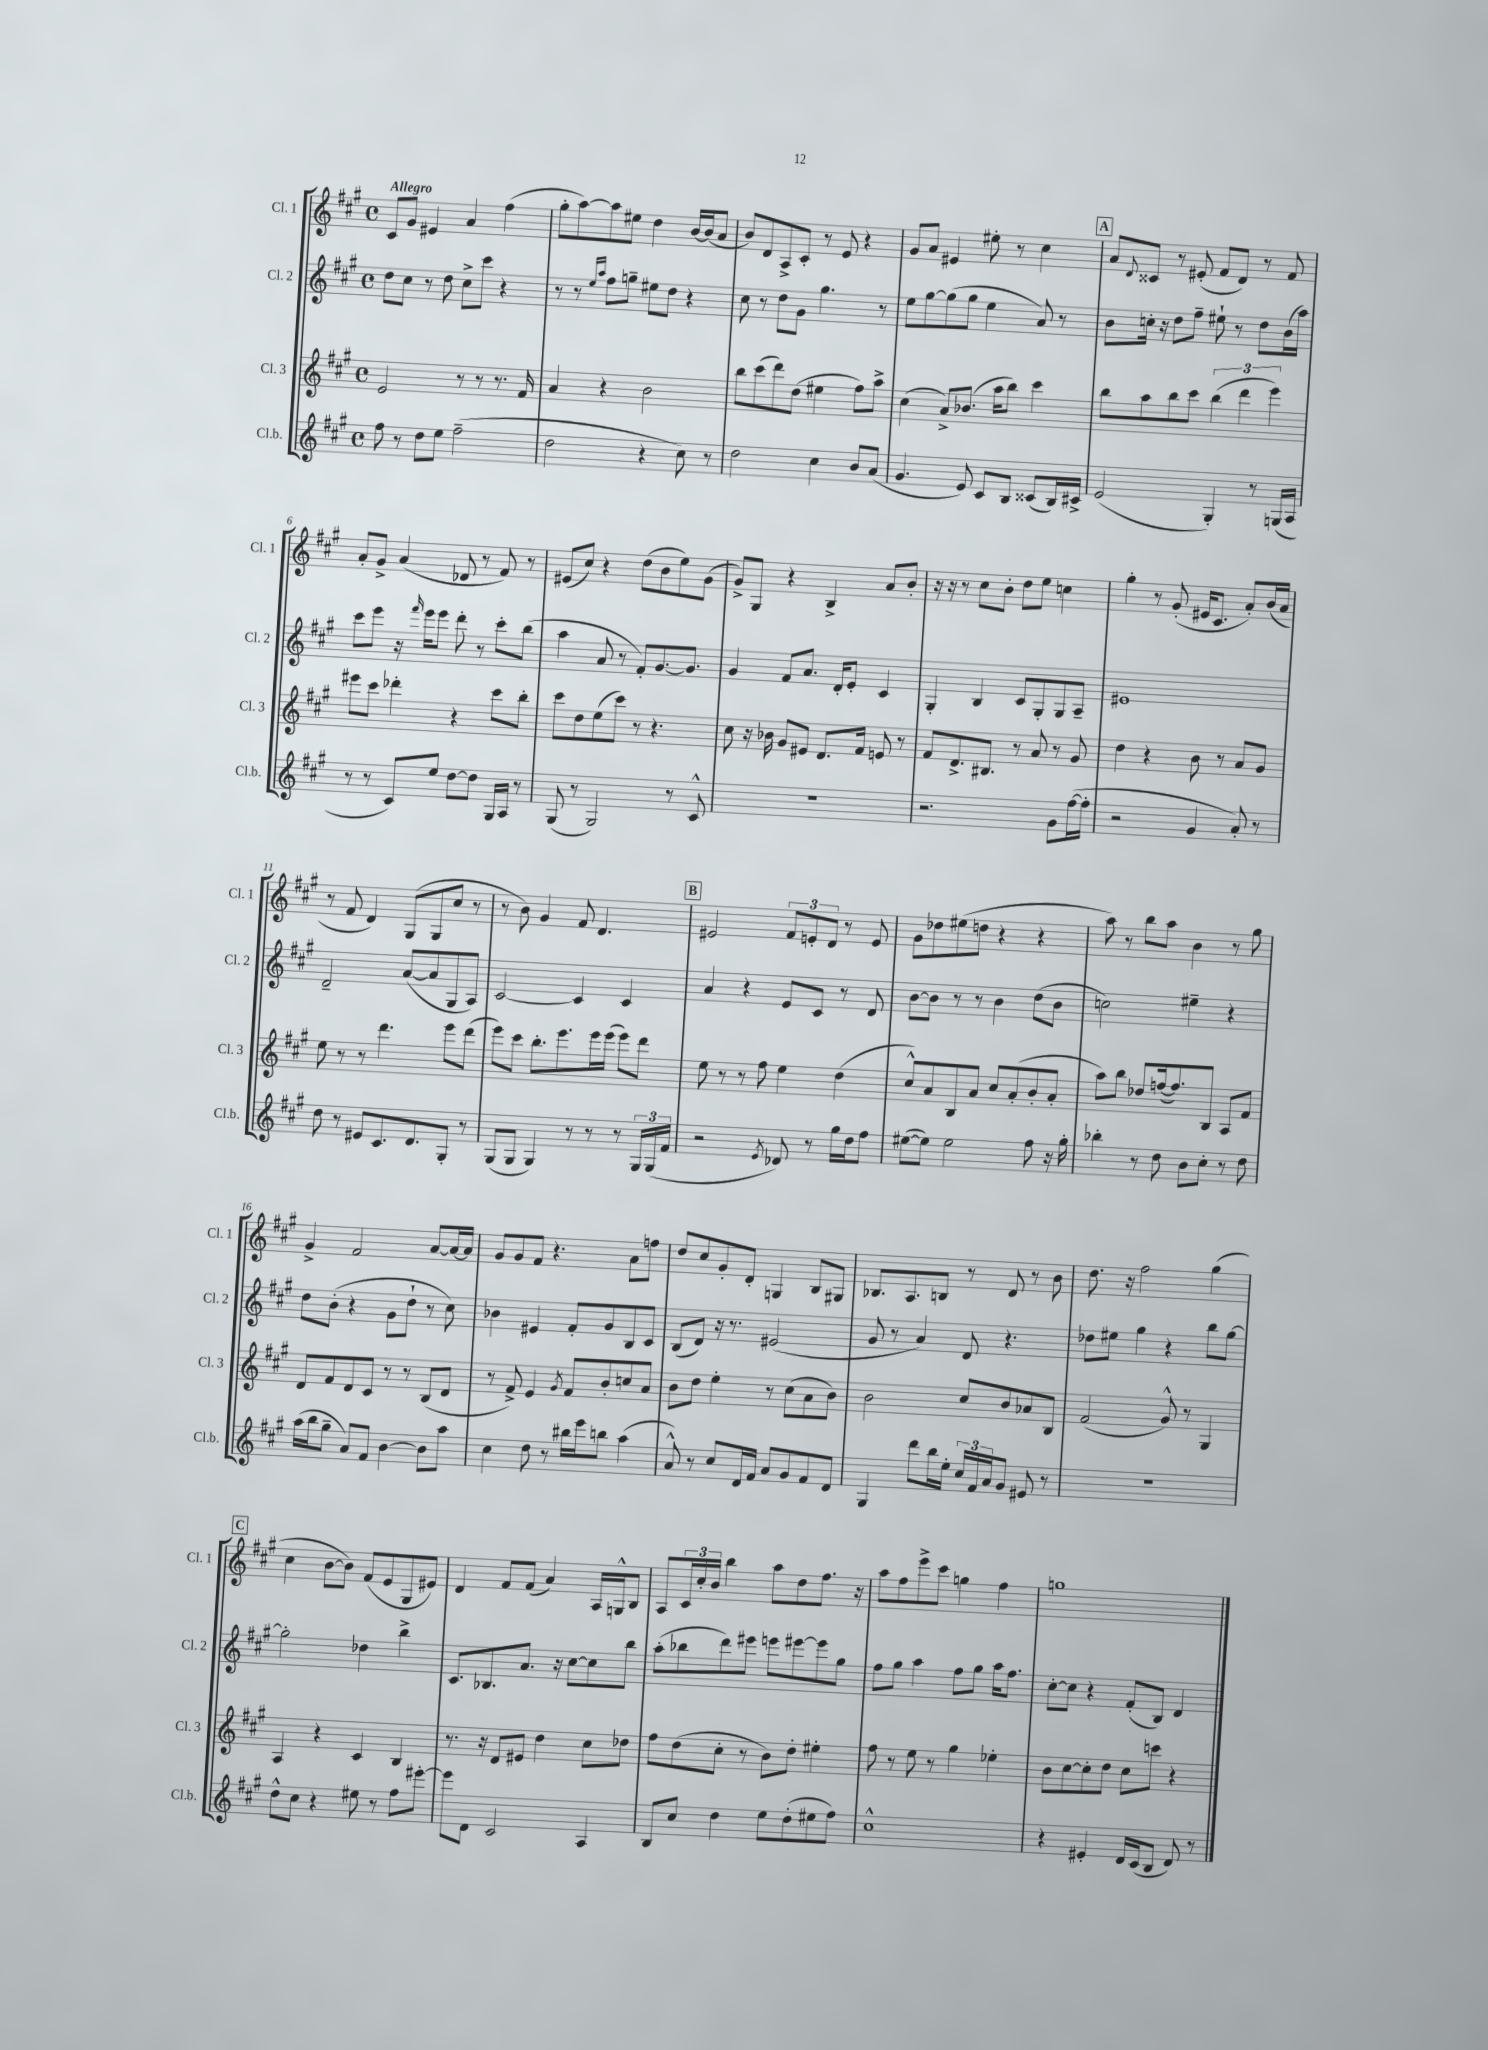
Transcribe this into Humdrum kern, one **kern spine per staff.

**kern	**kern	**kern	**kern
*staff4	*staff3	*staff2	*staff1
*clefG2	*clefG2	*clefG2	*clefG2
*k[f#c#g#]	*k[f#c#g#]	*k[f#c#g#]	*k[f#c#g#]
*M4/4	*M4/4	*M4/4	*M4/4
*met(c)	*met(c)	*met(c)	*met(c)
8ff#	2e	8dd	8c#
8r	.	8cc#	8g#
8dd	.	8r	4e#
8ee	.	8dd	.
(2ff#~	8r	8cc#^	4a
.	8r	8ccc#	.
.	8.r	4r	(4ff#
.	16f#	.	.
=	=	=	=
2dd	4a	8r	8gg#'
.	.	8r	[8aa)
.	.	16qqee	.
.	.	16qqaa	.
.	4r	8ff#	8aa]
.	.	8gg~	8ee#
4r	2b	8ee#	4dd
.	.	8dd	.
8cc#)	.	4r	[16b
.	.	.	(16b]
8r	.	.	8a
=	=	=	=
2dd	8bb	8cc#	8b)
.	(8ccc#	8r	8d
.	8ddd)	8dd	8A^
.	(8dd	8g#	8c#'
4cc#	4ee#	4.gg#	8r
.	.	.	8e
8b	8ff#)	.	4r
(8a	8aa^	8r	.
=	=	=	=
4.g#	(4cc#	8ee	8g#
.	.	[8gg#	8a
.	8a^)	(8gg#]	4e#
8e)	(8.b-	8gg#	.
8c#	.	4ee	8ee#'
.	16aa	.	.
8B	8bb)	.	8r
(8c##	4ccc#	8a)	4cc#
16B)	.	8r	.
16c#^	.	.	.
=	=	=	=
(2e	8bb	8b	8a
.	.	.	8qqd
.	8aa	16cc'	8c##
.	.	16r	.
.	8bb	8dd	8r
.	8ccc#	8ff#~	(8e#'
4G#')	(6bb	8ee#`	8f#
.	.	8r	8d)
.	6ddd	.	.
8r	.	8dd	8r
.	6eee)	.	.
(16G	.	(16b	8f#
16A	.	16aa)	.
=	=	=	=
8r	8eee#	8ccc#	8a'
8r	8ccc#	8eee	8g#^
8c#)	4ddd-'	16r	(4a
.	.	16qqfff#	.
.	.	16eee	.
8ee	.	8eee	.
[8dd	4r	8ddd'	8d-
8dd]	.	8r	8r
16G#	8ccc#	8ccc#'	8f#)
16A	.	.	.
8r	8bb'	(8bb	8r
=	=	=	=
(8G#	8ccc#	4aa	(8e#
8r	8dd	.	8cc#)
2G#)	(8ee	8a	4r
.	8ccc#)	8r	.
.	8r	8f#')	(8dd
.	4.r	[8.g#	8b
8r	.	.	8ee)
.	.	8.g#]	.
8c#^^	.	.	(8g#
=	=	=	=
1r	8cc#	4g#	8g#^)
.	16r	.	8G#
.	16b-	.	.
.	8g#	8f#	4r
.	8e#	8.a	.
.	8.d	.	4B^
.	.	16d'	.
.	.	8e'	.
.	16f#	.	.
.	8e	4c#	8a
.	8r	.	8b'
=	=	=	=
2.r	8f#	4G#'	16r
.	.	.	16r
.	8.d^	.	8r
.	.	4B	8cc#
.	8.B#	.	.
.	.	.	8b'
.	8r	8c#	8dd
.	8a	8G#'	8ee
8g#	8r	8G#	4cc
([16ff#	8g#	8A~	.
16ff#']	.	.	.
=	=	=	=
2r	4dd	1e#	4gg#'
.	4r	.	8r
.	.	.	(8g#'
4g#	8b	.	16e#
.	.	.	8.c#
.	8r	.	.
8a')	8a	.	8a')
8r	8g#	.	(16b
.	.	.	16a
=	=	=	=
8dd	8ee	2d~	8r
8r	8r	.	8f#
8e#	8r	.	4d)
8.c#	4.ddd	.	.
.	.	([8a	(8G#
8.d	.	.	.
.	.	8a]	8G#
8G#'	8eee	8G#	8cc#
8r	(8ddd	8A)	8r
=	=	=	=
(8G#	8eee)	[2c#	8r
8G#	8ccc#	.	8b)
4G#)	8.bb'	.	4g#
.	8.eee	.	.
8r	.	4c#]	8f#
8r	16eee	.	4.d
.	(16eee	.	.
8r	8eee)	4c#	.
24G#	8ddd	.	.
(24G#	.	.	.
24f#	.	.	.
=	=	=	=
2r	8ee	4a	2e#
.	8r	.	.
.	8r	4r	.
.	8ff#	.	.
8qe	.	.	.
8d-)	4ee	8e	12f#
.	.	.	12e'
8r	.	8c#	.
.	.	.	12d
16gg#	(4dd	8r	8r
16dd	.	.	.
8ff#	.	8d	8e
=	=	=	=
([8ee#	8cc#^^)	[8b	8g#
8ee#])	8a	8b]	8dd-
2ee#	8B	8r	(8ee#
.	8a	8r	8dd
.	8cc#	4b	4r
.	(8a'	.	.
8ff#	8b'	(8dd	4r
16r	8a'	8b	.
16gg#'	.	.	.
=	=	=	=
4bb-'	8aa)	2cc)	8aa)
.	8bb	.	8r
8r	8dd-	.	8bb
8dd	([16ff	.	8aa
.	8.ff])	.	.
8b	.	4ee#~	4b
8cc#'	8B	.	.
8r	8A	4r	8r
8dd	8f#	.	8gg#
=	=	=	=
(16aa	8d	8dd	4g#^
16bb	.	.	.
8gg#~	8f#	(8b'	.
8a)	8d	4r	2f#
8f#	8c#	.	.
[4b	8r	8g#	.
.	8r	8dd`	.
8b]	(8B	8r	[8a
8aa	8d	8cc#)	16a_
.	.	.	16a]
=	=	=	=
4cc#	8r	4b-	8g#
.	8f#^)	.	8g#
8dd	4e	4e#	8f#
8r	.	.	4.r
.	8qg#	.	.
16bb#	8f#	8f#'	.
16eee	.	.	.
8bb	8b'	8g#	.
(4aa	8cc	8B	8a
.	8a	8c#	8ff
=	=	=	=
8a^^)	8b	(8B	8dd
8r	8dd	8d)	8cc#
8cc#	4ee'	16r	8g#'
.	.	8.r	.
16d	.	.	8d'
16f#	.	.	.
8a	8r	(2e#	4G
8g#	(8cc#	.	.
8f#	8a	.	8B
8d	8b)	.	8G#
=	=	=	=
4G#	2b	8g#	8.B-
.	.	8r	.
.	.	.	8.A
8ddd	.	4a)	.
16bb	.	.	8B
16ee'	.	.	.
24cc#	8cc#	8d	8r
24f#	.	.	.
24a	.	.	.
8g#	8b	4.r	8d
8e#	8a-	.	8r
8r	8B	.	8b
=	=	=	=
1r	(2f#	8dd-	8.dd
.	.	8ee#	.
.	.	.	16r
.	.	4gg#	2ff#
.	8g#^^)	4r	.
.	8r	.	.
.	4G#	8bb	(4gg#
.	.	[8gg#	.
=	=	=	=
8dd^^	4A	2gg#']	4cc#
8cc#	.	.	.
4r	4r	.	[8b
.	.	.	8b])
8ee#	4c#	4dd-	(8f#
8r	.	.	8e
8ff#	4B	4bb^	8G#
[8eee#'	.	.	8e#)
=	=	=	=
8eee#]	8.r	8.c#	4d
8d	.	.	.
.	16r	8.B-	.
2c#	8d	.	8f#
.	8e#	8.a	(8f#
.	4dd	.	4a)
.	.	16r	.
.	.	[8cc#	.
4A	8cc#	8cc#]	16A
.	.	.	16G^^
.	8dd-	8bb	8B
=	=	=	=
8B	8ff#	(8aa'	8A
8cc#	(8dd	8bb-	24c#
.	.	.	24cc#'
.	.	.	24b
4dd	8cc#'	8ddd)	4bb
.	8r	8eee#	.
8ee	8b)	8eee	8aa
(8dd'	8dd'	[8eee#	8dd
8ee#	4ee#'	8eee#]	8.ff#
8ff#)	.	8gg#	.
.	.	.	16r
=	=	=	=
1cc#^^	8ff#	8ff#	8aa
.	8r	8gg#	8ff#
.	8ee	4aa	8eee^
.	8r	.	8ccc#
.	4gg#	8ff#	4gg
.	.	8gg#	.
.	4ee-'	16aa	4ff#
.	.	8.ff#	.
=	=	=	=
4r	8b	[8cc#'	1gg
.	[8cc#	8cc#]	.
4e#'	8cc#']	4r	.
.	8dd	.	.
16d	8cc#	(8f#'	.
(16c#	.	.	.
8B	8ccc	8B)	.
8d)	4r	4d	.
8r	.	.	.
==	==	==	==
*-	*-	*-	*-
